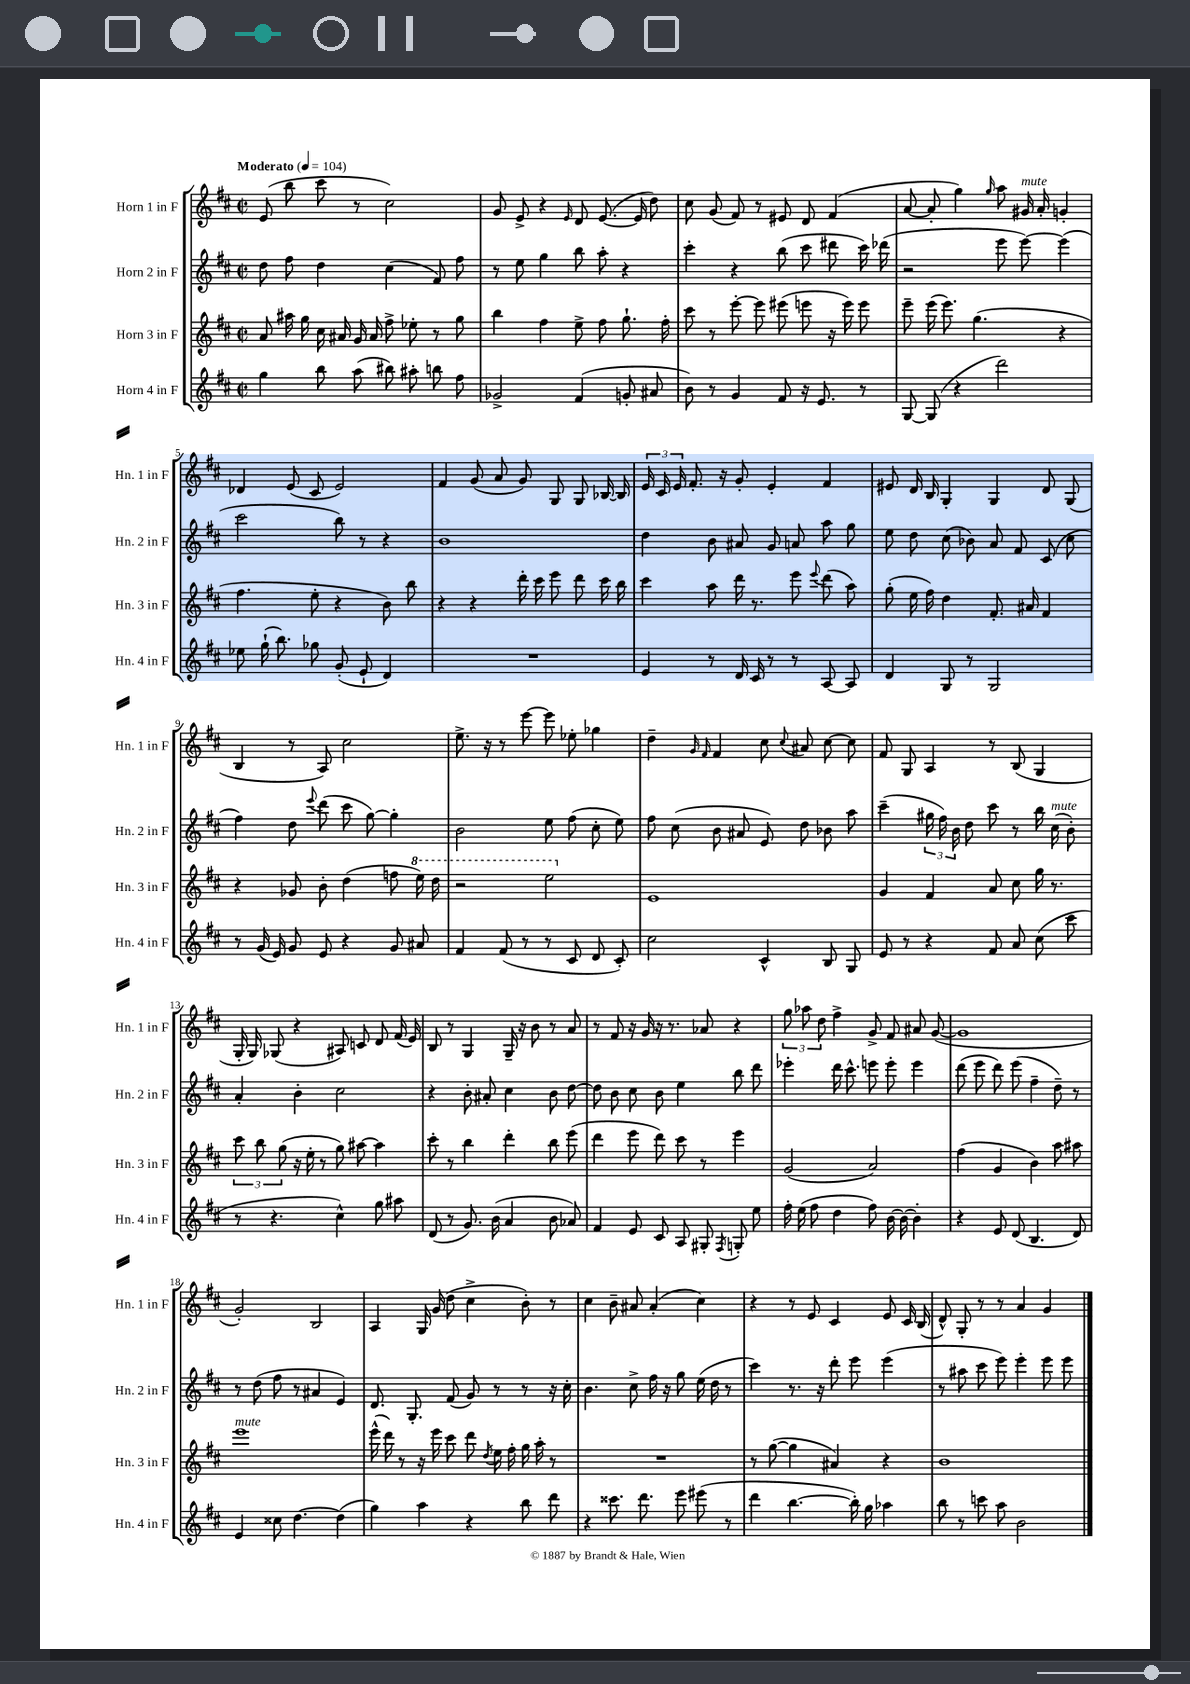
<<
\new StaffGroup <<
\new Staff = "s0" \with { instrumentName = "Horn 1 in F" shortInstrumentName = "Hn. 1 in F" } {
    \clef treble \key d \major \defaultTimeSignature \time 2/2 \tempo "Moderato" 4 = 104
    \autoBeamOff e'8( b''8 cis'''8 r8 cis''2) |
    g'8 e'8-> r4 \grace { e'16 } d'8 e'8.~( e'16 d''8) |
    cis''8 g'8( fis'8) r8 eis'8 d'8 fis'4( |
    a'8~ a'8-. g''4) \grace { g''16 } a''8 gis'16^\markup { \italic "mute" } a'16-. g'4-. |
    des'4 e'8( cis'8 e'2) |
    fis'4 g'8( a'8 g'8) g8 g8 bes16~ bes16 |
    \tuplet 3/2 { e'16 cis'16 e'16 } fis'8.-. r16 g'8-. e'4-. fis'4 |
    eis'8 d'16 b16 g4-. g4 d'8 g8( |
    b4 r8 a8) cis''2 |
    e''8.-> r16 r8 e'''8~ e'''8 ees''8-. ges''4 |
    d''4-- \grace { g'16 fis'16 } fis'4 cis''8 \appoggiatura { cis''8 } ais'8 cis''8~ cis''8 |
    fis'8 g8 a4 r8 b8( g4 |
    g16-. g16) ges8( r4 ais8) c'8 d'8 fis'16( e'16) |
    b8 r8 g4 g16-- r16 b'8 r8 a'8 |
    r8 fis'8 r16 g'16 r16 r8. aes'8 r4 |
    \tuplet 3/2 { g''8 aes''8 d''8 } fis''4-> g'8-> fis'8 ais'8 g'8~( |
    g'1 |
    g'2-.) b2 |
    a4 g16 g'16( d''8 cis''4-> b'8-.) r8 |
    cis''4 b'8-- ais'8 ais'4-.( cis''4) |
    r4 r8 e'8 cis'4 e'8 cis'16 b16( |
    d'8-^) g8-. r8 r8 a'4 g'4 \bar "|." |
}
\new Staff = "s1" \with { instrumentName = "Horn 2 in F" shortInstrumentName = "Hn. 2 in F" } {
    \clef treble \key d \major \defaultTimeSignature \time 2/2
    \autoBeamOff d''8 fis''8 d''4 cis''4( fis'8) fis''8 |
    r8 e''8 g''4 b''8 a''8-. r4 |
    cis'''4-. r4 b''8( cis'''8 dis'''8 cis'''16) des'''16( |
    r2 e'''8 e'''8~) e'''4( |
    cis'''2 b''8) r8 r4 |
    b'1 |
    d''4 b'8 ais'8 g'8 a'8 a''8 g''8 |
    e''8 d''8 cis''8( bes'8) a'8 fis'8 cis'8( cis''8 |
    fis''4) d''8 \appoggiatura { e'''8 } d'''8( cis'''8 g''8~) g''4-. |
    b'2 e''8 fis''8( cis''8-. e''8) |
    fis''8 cis''8( b'8 ais'8 e'8) d''8 bes'8 a''8 |
    cis'''4--( \tuplet 3/2 { gis''16 fis''16) b'16 } d''8 cis'''8 r8 b''16 cis''16^\markup { \italic "mute" }( b'8-.) |
    a'4-. b'4-. cis''2 |
    r4 b'8-. ais'8-. cis''4 b'8 d''8~ |
    d''8 b'8 cis''8 b'8 e''4 b''8 d'''8 |
    ees'''4-. d'''16 cis'''8.-^ e'''8 e'''8-. e'''4 |
    d'''8( e'''8 d'''8) e'''8( fis''4-- d''8--) r8 |
    r8 d''8( fis''8 r8 ais'4 e'4) |
    d'8. g8.-. fis'8( g'8) r8 r8 r16 cis''16-. |
    b'4. cis''8-> fis''16 r16 g''8 e''16( d''16 r8 |
    cis'''4) r8. r16 d'''8-. e'''8 e'''4( |
    r8 ais''8 cis'''8 e'''8) e'''4-. e'''8 e'''8 \bar "|." |
}
\new Staff = "s2" \with { instrumentName = "Horn 3 in F" shortInstrumentName = "Hn. 3 in F" } {
    \clef treble \key d \major \defaultTimeSignature \time 2/2
    \autoBeamOff a'8 ais''16 g''16 cis''16 ais'16 g'16 ais'16 fis''8-> ees''8-. r8 g''8 |
    b''4 fis''4 e''8-> fis''8 g''8.-! fis''16-. |
    cis'''8 r8 e'''8~-. e'''8 eis'''8( e'''8 r16 e'''16) e'''8 |
    e'''8-- e'''16( e'''8.) g''4.( r4 |
    fis''4. e''8-. r4 b'8) b''8 |
    r4 r4 d'''16-. cis'''16 e'''8 d'''8 cis'''16 b''16 |
    cis'''4 a''8 d'''16 r8. e'''8 \appoggiatura { e'''8 } d'''8( a''8) |
    g''8-.( e''16 fis''16) d''4 fis'8.-. ais'16 fis'4 |
    r4 ges'8 b'8-. d''4( f''8 \ottava #1 e'''16) d'''16 |
    r2 e'''2 \ottava #0 |
    e'1 |
    g'4 fis'4 a'8 cis''8 g''16 r8. |
    \tuplet 3/2 { cis'''8 b''8 g''8( } r16 e''16-. r8 g''8) ais''8~ ais''4 |
    cis'''8-. r8 b''4 d'''4-. b''8 e'''8( |
    d'''4 e'''8 d'''8) cis'''8 r8 e'''4 |
    g'2( a'2) |
    fis''4( g'4 b'4) a''8 ais''8 |
    e'''1^\markup { \italic "mute" } |
    e'''16-^( d'''16) r8 r16 e'''16 cis'''8 d'''8 \acciaccatura { d''8 } e''16 fis''16-. g''16 a''16-. r8 |
    R1 |
    r8 g''8~( g''4 ais'4) r4 |
    b'1 \bar "|." |
}
\new Staff = "s3" \with { instrumentName = "Horn 4 in F" shortInstrumentName = "Hn. 4 in F" } {
    \clef treble \key d \major \defaultTimeSignature \time 2/2
    \autoBeamOff g''4 b''8 a''8( bis''8) ais''8-. b''8 fis''8 |
    ges'2-> fis'4( g'8-. ais'8 |
    b'8) r8 g'4 fis'8 r16 e'8. r8 |
    g8~ g8( r4 d'''2) |
    ees''8 g''16-!( b''8.) ges''8 g'8-.( e'8-! d'4) |
    R1 |
    e'4 r8 d'16 cis'16 r8 r8 a8~ a8 |
    d'4 g8 r8 g2 |
    r8 g'16( e'16) g'8 e'8 r4 g'8 ais'8 |
    fis'4 fis'8( r8 r8 cis'8 d'8 cis'8-.) |
    cis''2 cis'4-^ b8 g8 |
    e'8 r8 r4 fis'8 a'8 cis''8( cis'''8 |
    r8 r4. cis''4-^) g''8 ais''8 |
    d'8( r8 g'8.) b'16( a'4 b'8 aes'8) |
    fis'4 e'8 cis'8 a8 gis8-. \acciaccatura { fis8 } g8-. e''8 |
    fis''16-. e''16( fis''8 d''4 fis''8) b'16~ b'16~ b'4-. |
    r4 e'8 d'8( b4. d'8) |
    e'4 cisis''8 d''4.~ d''4( |
    g''4) a''4 r4 b''8 d'''8 |
    r4 cisis'''8. d'''8. e'''8 eis'''8( r8 |
    d'''4 b''4.~ b''16-.) g''16 aes''4 |
    b''8 r8 c'''8 a''8 b'2 \bar "|." |
}
>>
>>
